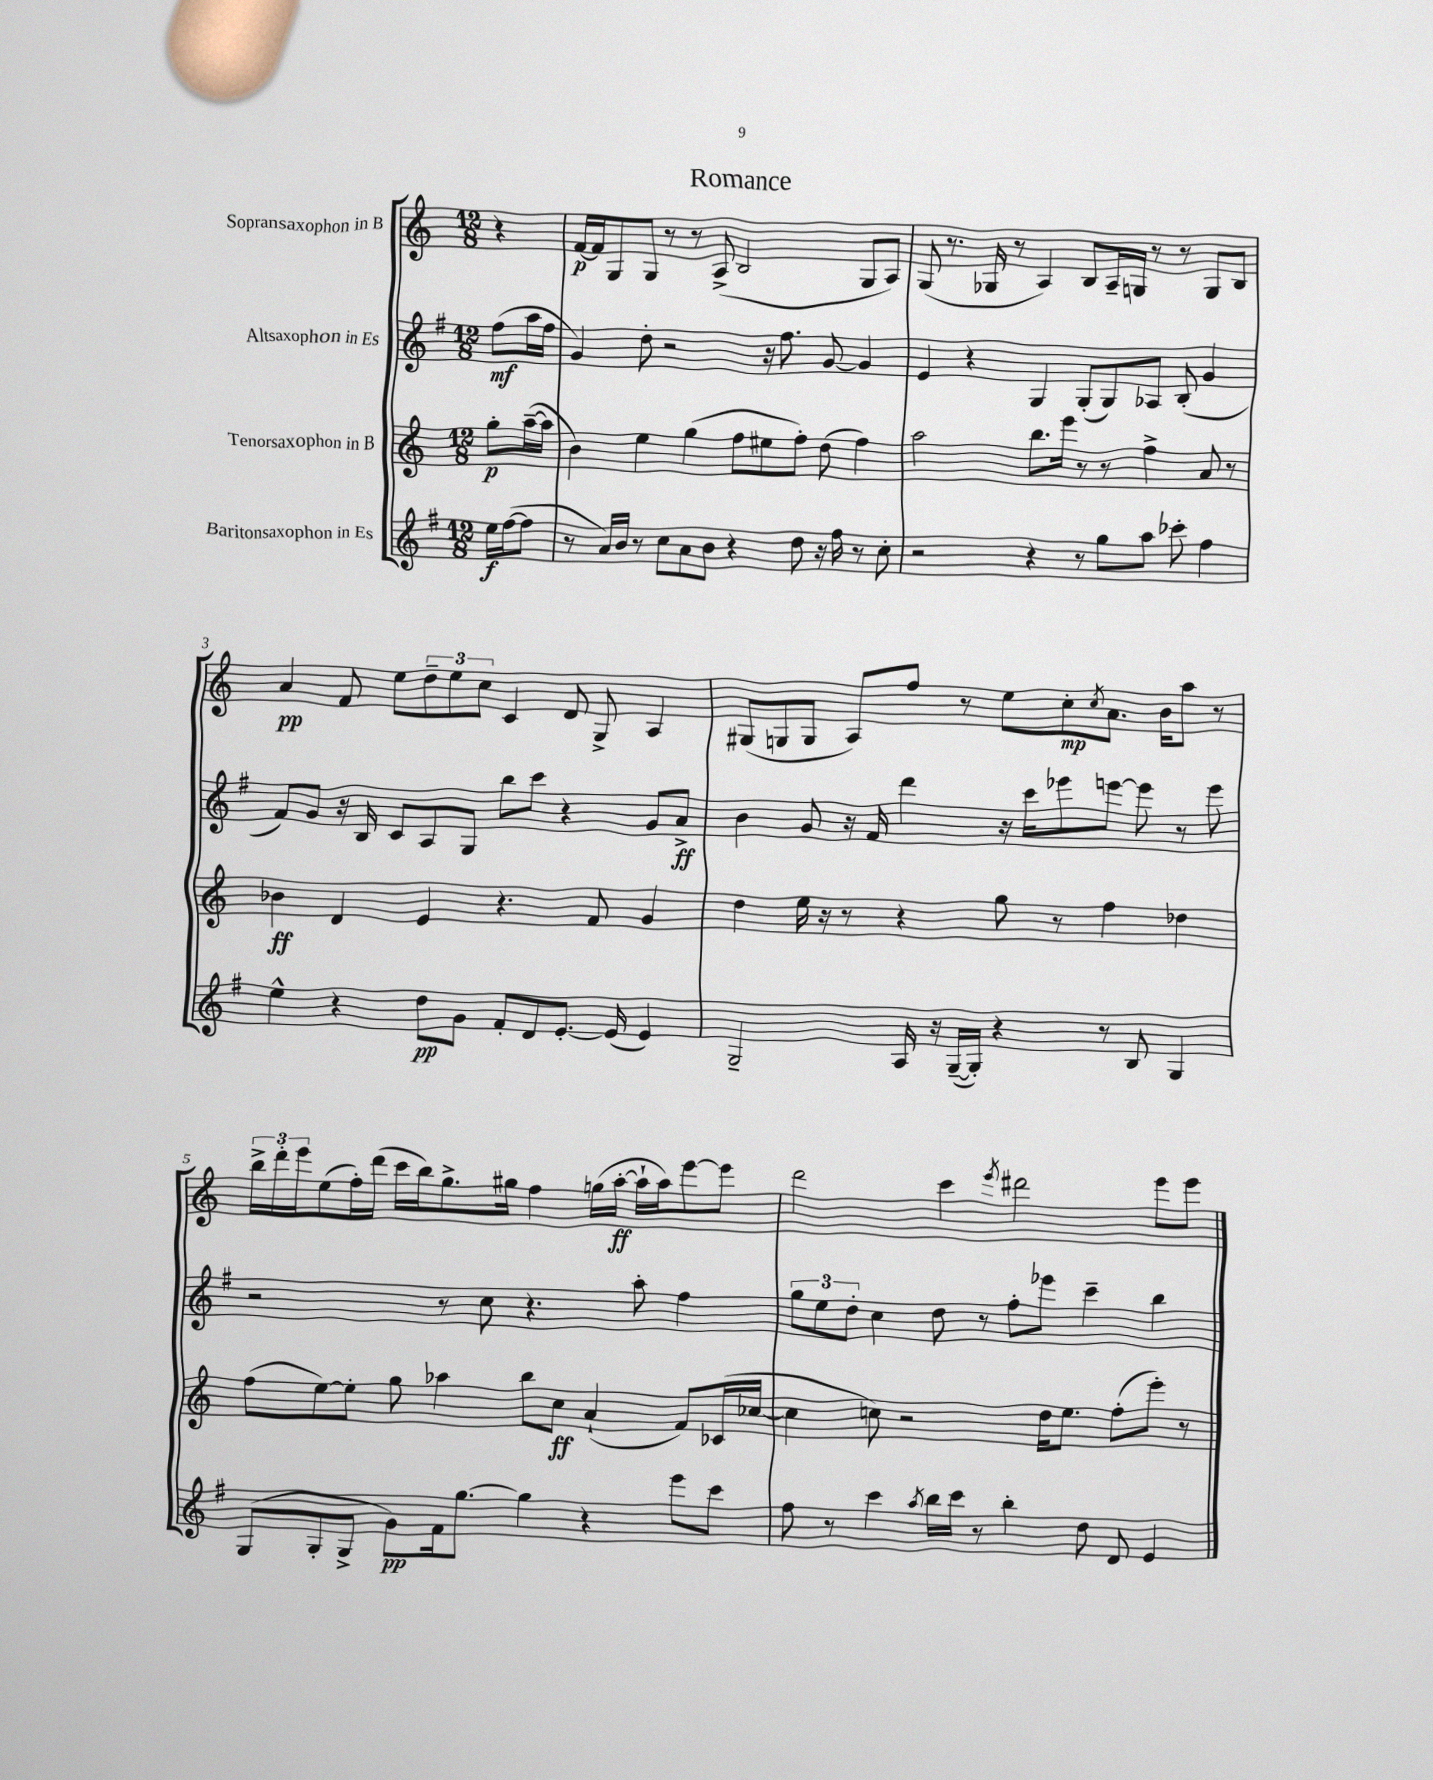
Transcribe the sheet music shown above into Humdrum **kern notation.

**kern	**kern	**kern	**kern
*staff4	*staff3	*staff2	*staff1
*clefG2	*clefG2	*clefG2	*clefG2
*k[f#]	*k[]	*k[f#]	*k[]
*M12/8	*M12/8	*M12/8	*M12/8
16ee	8gg'	(8ff#	4r
([16ff#	.	.	.
8ff#]	([16aa~	16aa	.
.	16aa]	16ff#	.
=	=	=	=
8r	4b)	4g)	[16f
.	.	.	16f]
16a)	.	.	8G
16b	.	.	.
8r	4ee	8dd'	8G
8cc	.	2r	8r
8a	(4gg	.	8r
8b	.	.	(8A^
4r	8ff	.	2B
.	8ee#	16r	.
.	.	8.ff#	.
8dd	8ff')	.	.
16r	(8dd	[8g	.
16ff#	.	.	.
8r	4ff)	4g]	8G
8cc'	.	.	8A)
=	=	=	=
2r	2aa	4e	(8G
.	.	.	8.r
.	.	4r	.
.	.	.	16G-
.	.	.	8r
4r	8.bb	4G	4A)
.	16eee	.	.
8r	8r	(8G'	8B
8gg	8r	8G)	16A~
.	.	.	16G
8aa	4ff^	8A-	8r
8ccc-'	.	(8B'	8r
4ff#	8a	4g	8G
.	8r	.	8B
=	=	=	=
4ee^^	4b-	8f#)	4a
.	.	8g	.
4r	4d	16r	8f
.	.	16B	.
.	.	8c	8ee
8dd	4e	8A	12dd~
.	.	.	12ee
8g	.	8G	.
.	.	.	12cc
8f#'	4.r	8bb	4c
8d	.	8ccc	.
[8.e'	.	4r	8d
.	8f	.	8G^
(16e]	.	.	.
4e)	4g	8g	4A
.	.	8a^	.
=	=	=	=
2G~	4dd	4b	(8G#
.	.	.	8G
.	16ee	8g	8G
.	16r	.	.
.	8r	16r	8A)
.	.	16f#	.
16A	4r	4ddd	8ff
16r	.	.	.
([16G~	.	.	8r
16G'])	.	.	.
4r	8gg	16r	8ee
.	.	16ccc	.
.	8r	8eee-	8cc'
.	.	.	8qcc
8r	4ff	[8eee	8.a
8B	.	8eee]	.
.	.	.	16b
4G	4dd-	8r	8aa
.	.	8eee	8r
=	=	=	=
(8G	(8ff	2r	24bb^
.	.	.	24ddd'
.	.	.	24eee
8G'	[8ee)	.	(8ee
8G^	8ee']	.	16ff')
.	.	.	(16ddd
8g)	8gg	.	16ccc
.	.	.	16bb)
16f#	4aa-	8r	8.gg^
[8.gg	.	.	.
.	.	8cc	.
.	.	.	16gg#
4gg]	8bb	4.r	4ff
.	8cc	.	.
4r	(4a`	.	(16gg
.	.	.	[16aa'
.	.	8aa'	16aa`]
.	.	.	16aa)
8eee	8f)	4ff#	[8eee
8ccc	(16c-	.	8eee]
.	[16cc-	.	.
=	=	=	=
8ff#	4cc-]	12gg	2ddd
.	.	12ee	.
8r	.	.	.
.	.	12dd'	.
4ccc	8cc)	4cc	.
.	2r	.	.
8qaa	.	.	.
16bb	.	8dd	4ccc
16ccc	.	.	.
8r	.	8r	.
.	.	.	8qeee
4bb'	.	8ff#'	2ddd#
.	16dd	8eee-	.
.	8.ee	.	.
8dd	.	4ccc~	.
8d	(8ff'	.	.
4e	8eee')	4bb	8eee
.	8r	.	8eee
==	==	==	==
*-	*-	*-	*-
